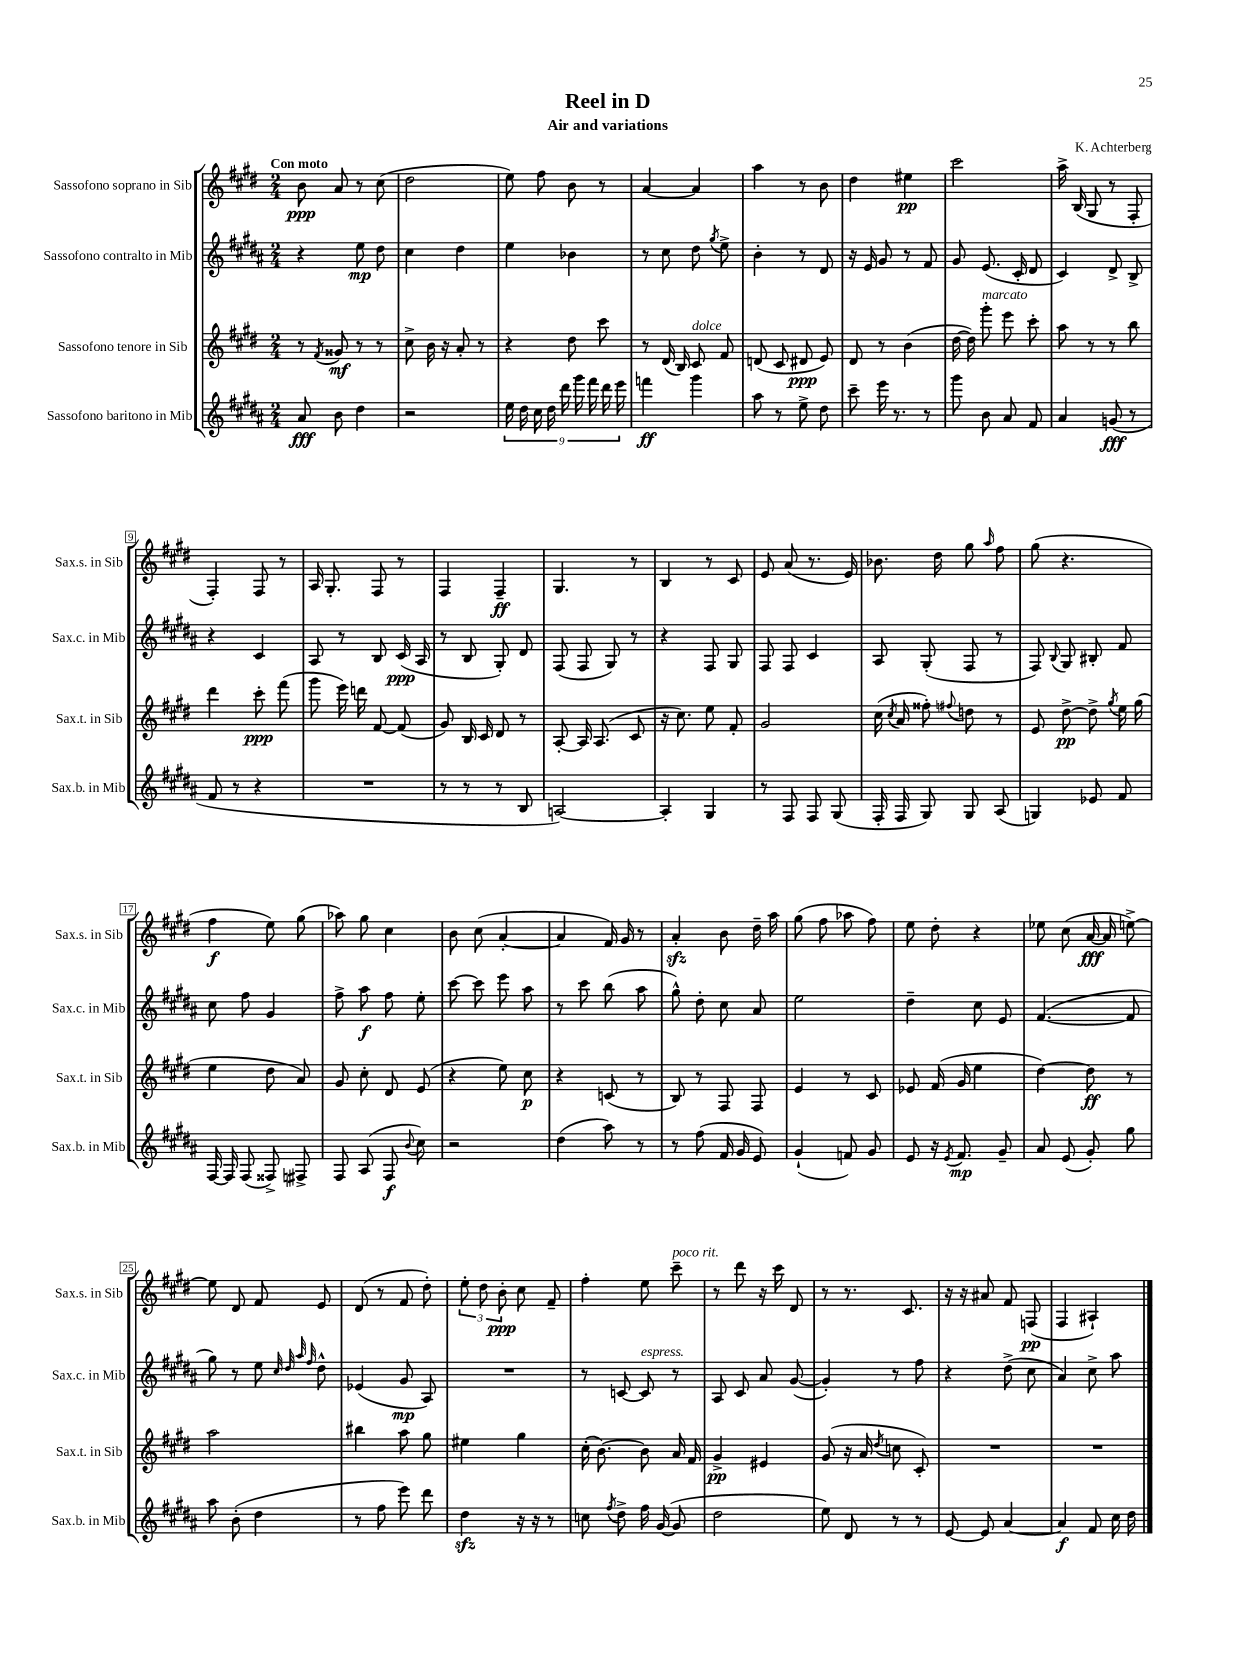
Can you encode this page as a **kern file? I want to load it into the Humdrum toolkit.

**kern	**dynam	**kern	**dynam	**kern	**dynam	**kern	**dynam
*part4	*part4	*part3	*part3	*part2	*part2	*part1	*part1
*staff4	*staff4	*staff3	*staff3	*staff2	*staff2	*staff1	*staff1
*I"Sassofono baritono in Mib	*	*I"Sassofono tenore in Sib	*	*I"Sassofono contralto in Mib	*	*I"Sassofono soprano in Sib	*
*I'Sax.b. in Mib	*	*I'Sax.t. in Sib	*	*I'Sax.c. in Mib	*	*I'Sax.s. in Sib	*
*clefG2	*	*clefG2	*	*clefG2	*	*clefG2	*
*k[f#c#g#d#a#]	*	*k[f#c#g#d#]	*	*k[f#c#g#d#a#]	*	*k[f#c#g#d#]	*
*M2/4	*	*M2/4	*	*M2/4	*	*M2/4	*
=1	=1	=1	=1	=1	=1	=1	=1
!	!	!	!	!	!	!LO:TX:a:B:t=Con moto	!
8a#/	fff	8r	.	4r	.	8b\	ppp
.	.	8qf#/	.	.	.	.	.
8b\	.	8g##X/	mf	.	.	8a/	.
4dd#\	.	8r	.	8ee\	mp	8r	.
.	.	8r	.	8dd#\	.	(8cc#\	.
=2	=2	=2	=2	=2	=2	=2	=2
2r	.	8cc#^\	.	4cc#\	.	2dd#\	.
.	.	16b\	.	.	.	.	.
.	.	16r	.	.	.	.	.
.	.	8a'/	.	4dd#\	.	.	.
.	.	8r	.	.	.	.	.
=3	=3	=3	=3	=3	=3	=3	=3
18ee\	.	4r	.	4ee\	.	8ee\)	.
18dd#\	.	.	.	.	.	.	.
18cc#\	.	.	.	.	.	.	.
.	.	.	.	.	.	8ff#\	.
18dd#\	.	.	.	.	.	.	.
18ddd#\	.	.	.	.	.	.	.
.	.	8dd#\	.	4b-X\	.	8b\	.
18ggg#\	.	.	.	.	.	.	.
18fff#\	.	.	.	.	.	.	.
.	.	8ccc#\	.	.	.	8r	.
18ddd#\	.	.	.	.	.	.	.
18eee\	.	.	.	.	.	.	.
=4	=4	=4	=4	=4	=4	=4	=4
4fffn\	ff	8r	.	8r	.	[4a/	.
.	.	(16d#/	.	8cc#\	.	.	.
.	.	16B/)	.	.	.	.	.
!	!	!LO:TX:a:i:t=dolce	!	!	!	!	!
4ggg#\	.	8c#/	.	8dd#\	.	4a/]	.
.	.	.	.	8qgg#/	.	.	.
.	.	8f#/	.	8ee^\	.	.	.
=5	=5	=5	=5	=5	=5	=5	=5
8aa#\	.	(8dn/	.	4b'\	.	4aa\	.
8r	.	8c#/	.	.	.	.	.
8ee^\	.	8d#X/	ppp	8r	.	8r	.
8dd#\	.	8e/)	.	8d#/	.	8b\	.
=6	=6	=6	=6	=6	=6	=6	=6
8ccc#~\	.	8d#/	.	16r	.	4dd#\	.
.	.	.	.	16e/	.	.	.
16eee\	.	8r	.	8g#/	.	.	.
8.r	.	.	.	.	.	.	.
.	.	(4b\	.	8r	.	4ee#X\	pp
8r	.	.	.	8f#/	.	.	.
=7	=7	=7	=7	=7	=7	=7	=7
8ggg#\	.	[16dd#\	.	8g#/	.	2ccc#\	.
.	.	16dd#\])	.	.	.	.	.
!	!	!LO:TX:a:i:t=marcato	!	!	!	!	!
8b\	.	8ggg#'\	.	(8.e/	.	.	.
8a#/	.	8eee\	.	.	.	.	.
.	.	.	.	16c#'/	.	.	.
8f#/	.	8ccc#'\	.	8d#/	.	.	.
=8	=8	=8	=8	=8	=8	=8	=8
4a#/	.	8aa\	.	4c#/)	.	16aa^\	.
.	.	.	.	.	.	(16B/	.
.	.	8r	.	.	.	8G#/	.
(8gn/	fff	8r	.	8d#^/	.	8r	.
8r	.	8bb\	.	8B^/	.	8F#'/	.
!!LO:LB:g=z
=9	=9	=9	=9	=9	=9	=9	=9
8f#/	.	4ddd#\	.	4r	.	4F#'/)	.
8r	.	.	.	.	.	.	.
4r	.	8ccc#'\	ppp	4c#/	.	8F#/	.
.	.	(8fff#\	.	.	.	8r	.
=10	=10	=10	=10	=10	=10	=10	=10
2r	.	8ggg#\	.	8A#/	.	16A/	.
.	.	.	.	.	.	8.G#'/	.
.	.	16eee\)	.	8r	.	.	.
.	.	16dddn\	.	.	.	.	.
.	.	[8f#/	.	8B/	.	8F#/	.
.	.	(8f#/]	.	(16c#/	ppp	8r	.
.	.	.	.	16A#/	.	.	.
=11	=11	=11	=11	=11	=11	=11	=11
8r	.	8g#/)	.	8r	.	4F#/	.
8r	.	16B/	.	8B/	.	.	.
.	.	16c#/	.	.	.	.	.
8r	.	8d#/	.	8G#'/)	.	4F#~/	ff
8B/	.	8r	.	8d#/	.	.	.
=12	=12	=12	=12	=12	=12	=12	=12
[2An/)	.	[8A'/	.	(8F#/	.	4.G#/	.
.	.	16A/]	.	8F#/	.	.	.
.	.	(8.A/	.	.	.	.	.
.	.	.	.	8G#/)	.	.	.
.	.	8c#/	.	8r	.	8r	.
=13	=13	=13	=13	=13	=13	=13	=13
4A'/]	.	16r	.	4r	.	4B/	.
.	.	8.cc#\)	.	.	.	.	.
4G#/	.	8ee\	.	8F#/	.	8r	.
.	.	8f#'/	.	8G#/	.	8c#/	.
=14	=14	=14	=14	=14	=14	=14	=14
8r	.	2g#/	.	8F#/	.	8e/	.
8F#/	.	.	.	8F#/	.	(8a/	.
8F#/	.	.	.	4c#/	.	8.r	.
(8G#/	.	.	.	.	.	.	.
.	.	.	.	.	.	16e/)	.
=15	=15	=15	=15	=15	=15	=15	=15
16F#'/	.	(16cc#\	.	8A#/	.	8.b-X\	.
.	.	8qcc#/	.	.	.	.	.
16F#/	.	16a/	.	.	.	.	.
8G#/)	.	8ff##X'\)	.	(8G#'/	.	.	.
.	.	.	.	.	.	16dd#\	.
.	.	8qqff#X/	.	.	.	.	.
8G#/	.	8ddn\	.	8F#/	.	8gg#\	.
.	.	.	.	.	.	16qqaa/	.
(8A#/	.	8r	.	8r	.	8ff#\	.
=16	=16	=16	=16	=16	=16	=16	=16
4Gn/)	.	8e/	.	8F#/)	.	(8gg#\	.
.	.	.	.	8qqB/	.	.	.
.	.	[8dd#^\	pp	8G#/	.	4.r	.
8e-X/	.	8dd#^\]	.	8B#X'/	.	.	.
.	.	8qgg#/	.	.	.	.	.
8f#/	.	16ee\	.	8f#/	.	.	.
.	.	(16gg#\	.	.	.	.	.
!!LO:LB:g=z
=17	=17	=17	=17	=17	=17	=17	=17
[16F#/	.	4ee\	.	8cc#\	.	4ff#\	f
16F#/]	.	.	.	.	.	.	.
(8F#/	.	.	.	8ff#\	.	.	.
8F##X^/)	.	8dd#\	.	4g#/	.	8ee\)	.
8F#X^/	.	8a/)	.	.	.	(8gg#\	.
=18	=18	=18	=18	=18	=18	=18	=18
8F#/	.	8g#/	.	8ff#^\	.	8aa-X\)	.
(8A#/	.	8cc#'\	.	8aa#\	f	8gg#\	.
8F#/	f	8d#/	.	8ff#\	.	4cc#\	.
8qqb/	.	.	.	.	.	.	.
8cc#\)	.	(8e/	.	8ee'\	.	.	.
=19	=19	=19	=19	=19	=19	=19	=19
2r	.	4r	.	[8ccc#\	.	8b\	.
.	.	.	.	8ccc#\]	.	(8cc#\	.
.	.	8ee\)	.	8eee\	.	[4a'/	.
.	.	8cc#\	p	8aa#\	.	.	.
=20	=20	=20	=20	=20	=20	=20	=20
(4dd#\	.	4r	.	8r	.	4a/]	.
.	.	.	.	8ccc#\	.	.	.
8aa#\)	.	(8cn/	.	(8bb\	.	16f#/)	.
.	.	.	.	.	.	16g#/	.
8r	.	8r	.	8aa#\	.	8r	.
=21	=21	=21	=21	=21	=21	=21	=21
8r	.	8B/)	.	8gg#^^\)	.	4azz'/	.
(8ff#\	.	8r	.	8dd#'\	.	.	.
16f#/	.	8F#/	.	8cc#\	.	8b\	.
16g#/	.	.	.	.	.	.	.
8e/)	.	8F#/	.	8a#/	.	16dd#~\	.
.	.	.	.	.	.	16aa\	.
=22	=22	=22	=22	=22	=22	=22	=22
(4g#`/	.	4e/	.	2ee\	.	(8gg#\	.
.	.	.	.	.	.	8ff#\	.
8fn/)	.	8r	.	.	.	8aa-X\	.
8g#/	.	8c#/	.	.	.	8ff#\)	.
=23	=23	=23	=23	=23	=23	=23	=23
8e/	.	8e-X/	.	4dd#~\	.	8ee\	.
16r	.	(16f#/	.	.	.	8dd#'\	.
8qe/	.	.	.	.	.	.	.
8.f#/	mp	16g#/	.	.	.	.	.
.	.	4ee\	.	8cc#\	.	4r	.
8g#~/	.	.	.	8e/	.	.	.
=24	=24	=24	=24	=24	=24	=24	=24
8a#/	.	[4dd#\)	.	([4.f#/	.	8ee-X\	.
(8e/	.	.	.	.	.	(8cc#\	.
8g#'/)	.	8dd#\]	ff	.	.	[16a/	fff
.	.	.	.	.	.	16a/]	.
8gg#\	.	8r	.	8f#/]	.	[8een^\)	.
!!LO:LB:g=z
=25	=25	=25	=25	=25	=25	=25	=25
8aa#\	.	2aa\	.	8gg#\)	.	8ee\]	.
(8b'\	.	.	.	8r	.	8d#/	.
4dd#\	.	.	.	8ee\	.	8f#/	.
.	.	.	.	32qqcc#/	.	.	.
.	.	.	.	32qqdd#/	.	.	.
.	.	.	.	32qqaa#/	.	.	.
.	.	.	.	32qqff#/	.	.	.
.	.	.	.	8dd#^^\	.	8e/	.
=26	=26	=26	=26	=26	=26	=26	=26
8r	.	4bb#X\	.	(4e-X/	.	(8d#/	.
8ff#\	.	.	.	.	.	8r	.
8eee\)	.	8aa\	.	8g#/	mp	8f#/	.
8ddd#\	.	8gg#\	.	8A#/)	.	8dd#'\)	.
=27	=27	=27	=27	=27	=27	=27	=27
4dd#zz\	.	4ee#X\	.	2r	.	12ee'\	.
.	.	.	.	.	.	12dd#\	.
.	.	.	.	.	.	12b'\	ppp
16r	.	4gg#\	.	.	.	8cc#\	.
16r	.	.	.	.	.	.	.
8r	.	.	.	.	.	8f#~/	.
=28	=28	=28	=28	=28	=28	=28	=28
8ccn\	.	(16cc#'\	.	8r	.	4ff#'\	.
.	.	[8.b\)	.	.	.	.	.
8qff#/	.	.	.	.	.	.	.
8dd#^\	.	.	.	[8cn/	.	.	.
!	!	!	!	!LO:TX:a:i:t=espress.	!	!	!
16ff#\	.	8b\]	.	8c/]	.	8ee\	.
([16g#/	.	.	.	.	.	.	.
!	!	!	!	!	!	!LO:TX:a:i:t=poco rit.	!
8g#/]	.	16a/	.	8r	.	8ccc#~\	.
.	.	16f#/	.	.	.	.	.
=29	=29	=29	=29	=29	=29	=29	=29
2dd#\	.	4g#^/	pp	8A#/	.	8r	.
.	.	.	.	8c#/	.	8ddd#\	.
.	.	4e#X/	.	8a#/	.	16r	.
.	.	.	.	.	.	16ccc#\	.
.	.	.	.	([8g#/	.	8d#/	.
=30	=30	=30	=30	=30	=30	=30	=30
8ee\)	.	(8g#/	.	4g#'/])	.	8r	.
8d#/	.	16r	.	.	.	8.r	.
.	.	16a/	.	.	.	.	.
.	.	8qdd#/	.	.	.	.	.
8r	.	8ccn\	.	8r	.	.	.
.	.	.	.	.	.	8.c#/	.
8r	.	8c#'/)	.	8ff#\	.	.	.
=31	=31	=31	=31	=31	=31	=31	=31
[8e/	.	2r	.	4r	.	16r	.
.	.	.	.	.	.	16r	.
8e/]	.	.	.	.	.	8a#X/	.
[4a#/	.	.	.	(8dd#^\	.	8f#/	.
.	.	.	.	8cc#\	.	(8Fn/	pp
=32	=32	=32	=32	=32	=32	=32	=32
4a#/]	f	2r	.	4a#/)	.	4F#/	.
8f#/	.	.	.	8cc#^\	.	4A#X`/)	.
16cc#\	.	.	.	8aa#\	.	.	.
16dd#\	.	.	.	.	.	.	.
==	==	==	==	==	==	==	==
*-	*-	*-	*-	*-	*-	*-	*-
